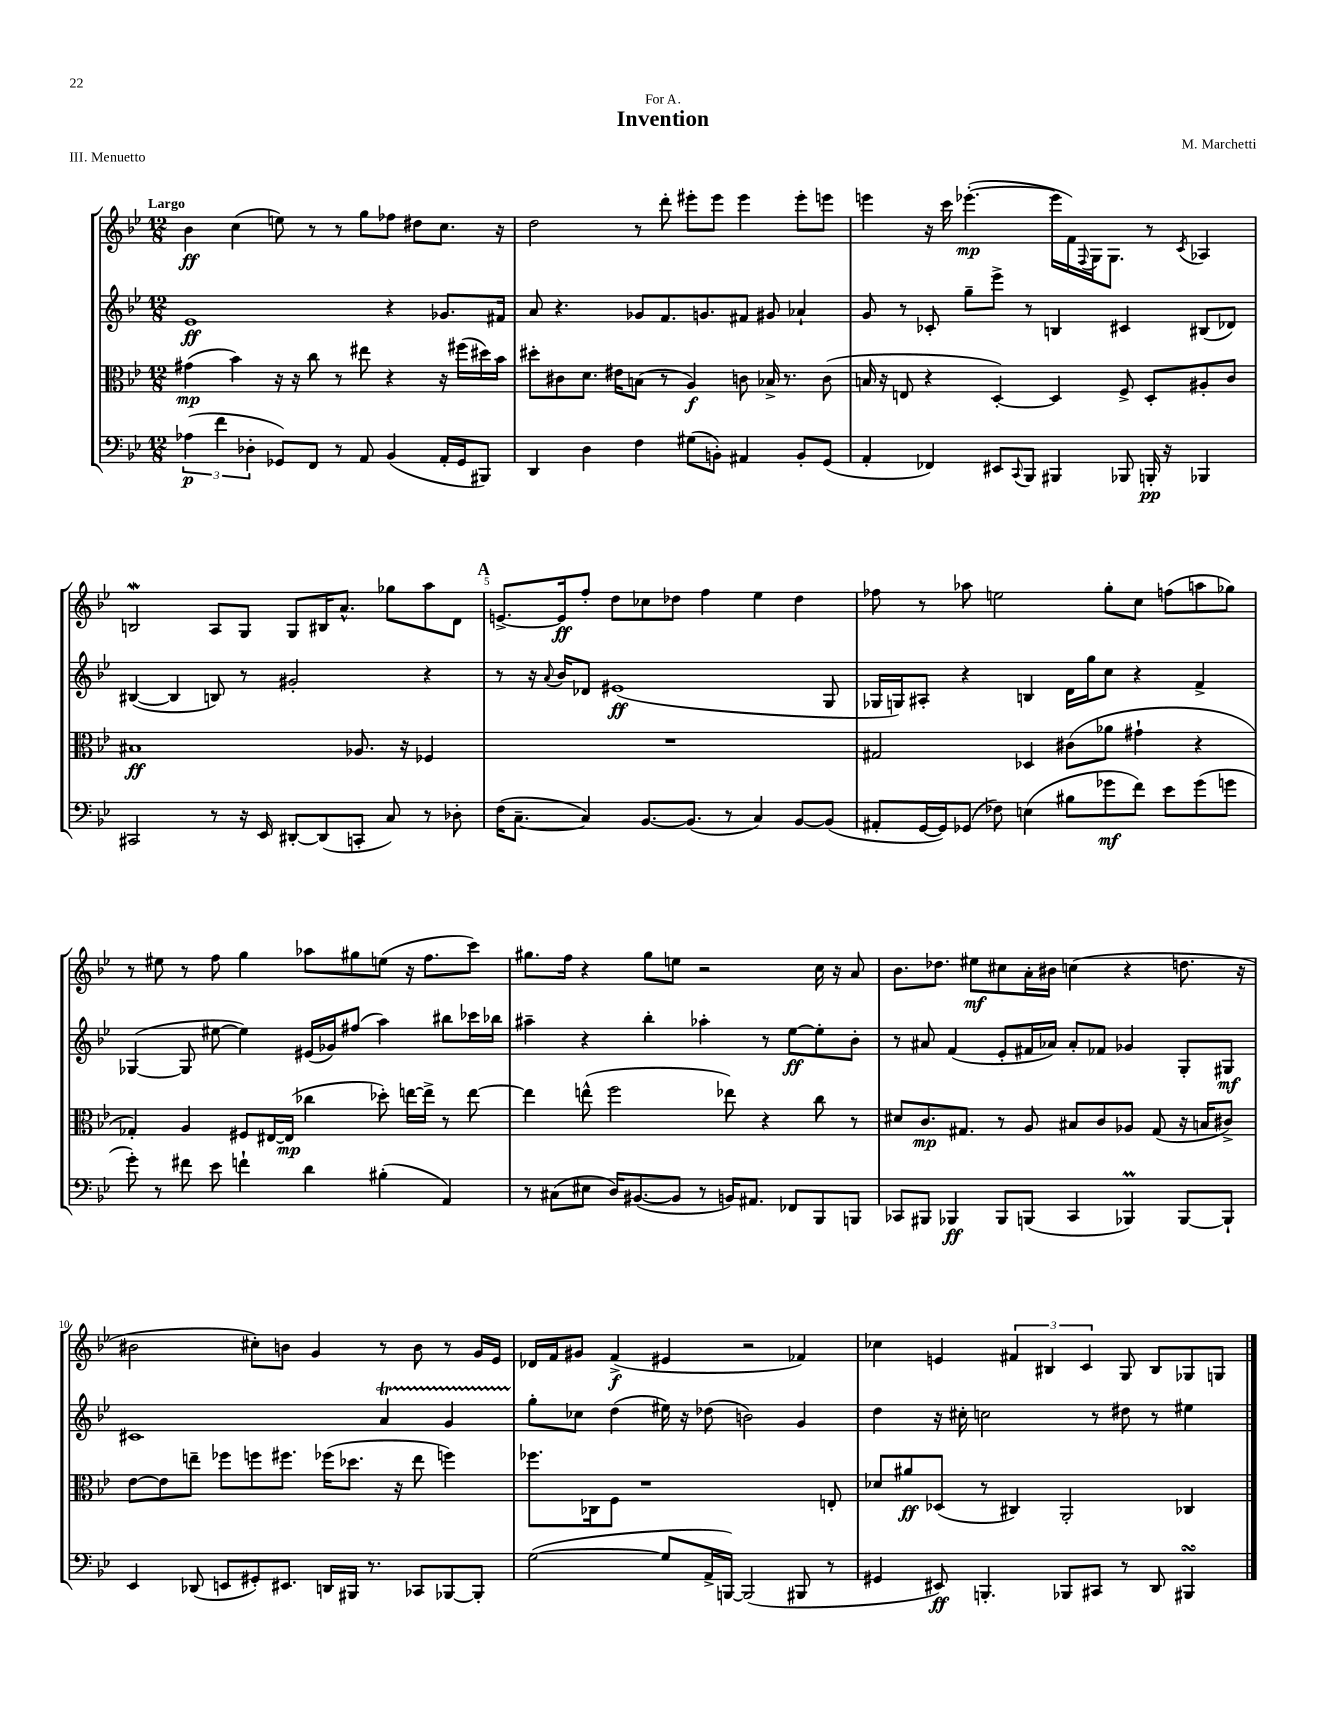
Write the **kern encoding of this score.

**kern	**dynam	**kern	**dynam	**kern	**dynam	**kern	**dynam
*part4	*part4	*part3	*part3	*part2	*part2	*part1	*part1
*staff4	*staff4	*staff3	*staff3	*staff2	*staff2	*staff1	*staff1
*clefF4	*	*clefC3	*	*clefG2	*	*clefG2	*
*k[b-e-]	*	*k[b-e-]	*	*k[b-e-]	*	*k[b-e-]	*
*M12/8	*	*M12/8	*	*M12/8	*	*M12/8	*
=1	=1	=1	=1	=1	=1	=1	=1
!	!	!	!	!	!	!LO:TX:a:B:t=Largo	!
(6A-X\	p	(4g#X\	mp	1e-	ff	4b-\	ff
6f\	.	.	.	.	.	.	.
.	.	4b-\)	.	.	.	(4cc\	.
6D-X'\	.	.	.	.	.	.	.
8GG-X/L)	.	16r	.	.	.	8een\)	.
.	.	16r	.	.	.	.	.
8FF/J	.	8cc\	.	.	.	8r	.
8r	.	8r	.	.	.	8r	.
8AA/	.	8ee#X\	.	.	.	8gg\L	.
(4BB-/	.	4r	.	4r	.	8ff-X\J	.
.	.	.	.	.	.	8dd#X\L	.
16AA'/LL	.	16r	.	8.g-X/L	.	8.cc\J	.
16GG-/J	.	(16ff#X\LL	.	.	.	.	.
8BBB#X/J)	.	16dd#X\)	.	.	.	.	.
.	.	16b-\JJ	.	16f#X/Jk	.	16r	.
=2	=2	=2	=2	=2	=2	=2	=2
4DD/	.	8dd#X'\L	.	8a/	.	2dd\	.
.	.	8c#X\	.	4.r	.	.	.
4D\	.	8.d\J	.	.	.	.	.
.	.	16e#X\KL	.	.	.	.	.
4F\	.	(8Bn\J	.	8g-X/L	.	8r	.
.	.	8r	.	8.f/	.	8ddd'\	.
(8G#X\L	.	4A/)	f	.	.	8eee#X'\L	.
.	.	.	.	8.gn/	.	.	.
8BBn'\J)	.	.	.	.	.	8eee#\J	.
4AA#X/	.	8cn\	.	8f#X/J	.	4eee#\	.
.	.	16B-X^/	.	8g#X/	.	.	.
.	.	8.r	.	.	.	.	.
8BB'/L	.	.	.	4a-X`/	.	8eee#'\L	.
(8GG/J	.	(8c\	.	.	.	8eeen\J	.
=3	=3	=3	=3	=3	=3	=3	=3
4AA'/	.	16Bn/	.	8g/	.	4eeen\	.
.	.	16r	.	.	.	.	.
.	.	8En/	.	8r	.	.	.
4FF-X/)	.	4r	.	8c-X'/	.	16r	.
.	.	.	.	.	.	16ccc\	.
.	.	.	.	8gg~\L	.	([4.eee-X'\	mp
8EE#X/L	.	[4D'/)	.	8eee-^\J	.	.	.
8qqCC/	.	.	.	.	.	.	.
8BBB-/J	.	.	.	8r	.	.	.
4BBB#X/	.	4D/]	.	4Bn/	.	16eee-\LL]	.
.	.	.	.	.	.	16f\)	.
.	.	.	.	.	.	8qqF/	.
.	.	.	.	.	.	16G\J	.
.	.	.	.	.	.	8.G\J	.
8BBB-X/	.	8F^/	.	4c#X/	.	.	.
16BBBn'/	pp	8D'/L	.	.	.	8r	.
16r	.	.	.	.	.	.	.
.	.	.	.	.	.	8qc/	.
4BBB-X/	.	8A#X'/	.	(8B#X/L	.	4A-X/	.
.	.	8c/J	.	8d-X/J)	.	.	.
!!LO:LB:g=z
=4	=4	=4	=4	=4	=4	=4	=4
2CC#X/	.	1B#X	ff	([4B#X/	.	2BnW/	.
.	.	.	.	4B#/]	.	.	.
8r	.	.	.	8Bn/)	.	8A/L	.
16r	.	.	.	8r	.	8G/J	.
16EE-/	.	.	.	.	.	.	.
[8DD#X'/L	.	.	.	2g#X'/	.	8G/L	.
(8DD#/]	.	.	.	.	.	16B#X/K	.
.	.	.	.	.	.	8.a^^/J	.
8CCn'/J	.	8.A-X/	.	.	.	.	.
8C/)	.	.	.	.	.	8gg-X\L	.
.	.	16r	.	.	.	.	.
8r	.	4F-X/	.	4r	.	8aa\	.
8D-X'\	.	.	.	.	.	8d\J	.
!!LO:REH:place=s1:t=A
=5	=5	=5	=5	=5	=5	=5	=5
(16F\KL	.	1.r	.	8r	.	[8.en^/L	.
[8.C~\J	.	.	.	.	.	.	.
.	.	.	.	16r	.	.	.
.	.	.	.	8qqa/	.	.	.
.	.	.	.	16b-/KL	.	16e/k]	ff
4C/])	.	.	.	8d-X/J	.	8ff'/J	.
.	.	.	.	(1e#X	ff	8dd\L	.
[8.BB-/L	.	.	.	.	.	8cc-X\	.
.	.	.	.	.	.	8dd-X\J	.
(8.BB-/J]	.	.	.	.	.	.	.
.	.	.	.	.	.	4ff\	.
8r	.	.	.	.	.	.	.
4C/)	.	.	.	.	.	4ee-\	.
[8BB-/L	.	.	.	.	.	4dd-\	.
(8BB-/J]	.	.	.	8G/	.	.	.
=6	=6	=6	=6	=6	=6	=6	=6
8AA#X'/L	.	2G#X/	.	16G-X/LL	.	8ff-X\	.
.	.	.	.	16Gn/J)	.	.	.
[16GG/L	.	.	.	8A#X'/J	.	8r	.
16GG/J])	.	.	.	.	.	.	.
(8GG-X/J	.	.	.	4r	.	8aa-X\	.
8F-X\)	.	.	.	.	.	2een\	.
(4En\	.	4D-X/	.	4Bn/	.	.	.
8B#X\L	.	(8c#X\L	.	16d\LL	.	.	.
.	.	.	.	16gg\J	.	.	.
8g-X\	mf	8a-X\J	.	8cc\J	.	8gg'\L	.
8f\J)	.	4g#X`\	.	4r	.	8cc\J	.
8e-\L	.	.	.	.	.	(8ffn\L	.
(8g-\	.	4r	.	4f^/	.	8aan\	.
8gn\J	.	.	.	.	.	8gg-X\J)	.
!!LO:LB:g=z
=7	=7	=7	=7	=7	=7	=7	=7
8g'\)	.	4G-X'/)	.	([4G-X/	.	8r	.
8r	.	.	.	.	.	8ee#X\	.
8f#X\	.	4A/	.	8G-/]	.	8r	.
8e-\	.	.	.	[8ee#X\	.	8ff\	.
4fn`\	.	8F#X/L	.	4ee#\])	.	4gg\	.
.	.	[16E#X/L	.	.	.	.	.
.	.	(16E#/JJ]	mp	.	.	.	.
4d\	.	4cc-X\	.	(16e#X/LL	.	8aa-X\L	.
.	.	.	.	16g-X/J)	.	.	.
.	.	.	.	(8ff#X/J	.	8gg#X\	.
(4B#X'\	.	8dd-X'\)	.	4aa\)	.	(8een\J	.
.	.	[16een\LL	.	.	.	16r	.
.	.	16ee^\JJ]	.	.	.	8.ff\L	.
4AA/)	.	8r	.	8bb#X\L	.	.	.
.	.	[8ee\	.	16ccc-X\L	.	8ccc\J)	.
.	.	.	.	16bb-X\JJ	.	.	.
=8	=8	=8	=8	=8	=8	=8	=8
8r	.	4ee\]	.	4aa#X~\	.	8.gg#X\L	.
(8C#X\L	.	.	.	.	.	.	.
.	.	.	.	.	.	16ff\Jk	.
8E#X\J	.	(8een^^\	.	4r	.	4r	.
16D/KL)	.	2ff\	.	.	.	.	.
([8.BB#X/	.	.	.	.	.	.	.
.	.	.	.	4bb-'\	.	8gg#\L	.
8BB#/J]	.	.	.	.	.	8een\J	.
8r	.	.	.	4aa-X'\	.	2r	.
16BBn/KL)	.	8ee-X\)	.	.	.	.	.
8.AA#X/J	.	.	.	.	.	.	.
.	.	4r	.	8r	.	.	.
8FF-X/L	.	.	.	[8ee-\L	ff	.	.
8BBB-/	.	8cc\	.	8ee-'\]	.	16cc\	.
.	.	.	.	.	.	16r	.
8BBBn/J	.	8r	.	8b-'\J	.	8a/	.
=9	=9	=9	=9	=9	=9	=9	=9
8CC-X/L	.	8d#X/L	.	8r	.	8.b-\L	.
8BBB#X/J	.	8.c/	mp	8a#X/	.	.	.
.	.	.	.	.	.	8.dd-X\J	.
4BBB-X/	ff	.	.	(4f/	.	.	.
.	.	8.G#X/J	.	.	.	.	.
.	.	.	.	.	.	8ee#X\L	mf
8BBB-/L	.	8r	.	8e-'/L	.	8cc#X\	.
(8BBBn/J	.	8A/	.	16f#X/L	.	16a'\L	.
.	.	.	.	16a-X/JJ)	.	16b#X\JJ	.
4CC-/	.	8B#X/L	.	8a-'/L	.	(4ccn\	.
.	.	8c/	.	8f-X/J	.	.	.
4BBB-XM/)	.	8A-X/J	.	4g-X/	.	4r	.
.	.	(8G#/	.	.	.	.	.
[8BBB-/L	.	16r	.	8G'/L	.	8.ddn\	.
.	.	16Bn/KL	.	.	.	.	.
8BBB-`/J]	.	8c#X^/J)	.	8G#X/J	mf	.	.
.	.	.	.	.	.	16r	.
!!LO:LB:g=z
=10	=10	=10	=10	=10	=10	=10	=10
4EE-/	.	[8e-\L	.	1c#X	.	2b#X\	.
.	.	8e-\]	.	.	.	.	.
(8DD-X/	.	8een~\J	.	.	.	.	.
8EEn/L	.	8ff-X\L	.	.	.	.	.
8GG#X'/)	.	8ffn\	.	.	.	8cc#X'\L)	.
8.EE#X/J	.	8.ff#X\J	.	.	.	8bn\J	.
.	.	.	.	.	.	4g/	.
16DDn/LL	.	(16ff-X\KL	.	.	.	.	.
16BBB#X/JJ	.	8.dd-X\J	.	.	.	.	.
8.r	.	.	.	.	.	.	.
.	.	.	.	4at/	.	8r	.
.	.	16r	.	.	.	.	.
8CC-X/L	.	8ee\	.	.	.	8b\	.
[8BBB-X/	.	4ffn\)	.	4gTTT/	.	8r	.
8BBB-'/J]	.	.	.	.	.	16g/LL	.
.	.	.	.	.	.	16e-/JJ	.
=11	=11	=11	=11	=11	=11	=11	=11
([2G\	.	8.ff-X\L	.	8gg'\L	.	16d-X/LL	.
.	.	.	.	.	.	16f/J	.
.	.	.	.	8cc-X\J	.	8g#X/J	.
.	.	16C-X\k	.	.	.	.	.
.	.	8F\J	.	(4dd\	.	(4f^/	f
.	.	1r	.	.	.	.	.
8G/L]	.	.	.	16ee#X\)	.	4e#X/	.
.	.	.	.	16r	.	.	.
16AA^/L	.	.	.	(8dd-X\	.	.	.
[16BBBn/JJ)	.	.	.	.	.	.	.
(2BBB/]	.	.	.	2bn\)	.	2r	.
8BBB#X/	.	.	.	4g/	.	4f-X/)	.
8r	.	8En'/	.	.	.	.	.
=12	=12	=12	=12	=12	=12	=12	=12
4GG#X/	.	8d-X/L	.	4dd\	.	4cc-X\	.
.	.	8a#X/	ff	.	.	.	.
8EE#X/)	ff	(8D-X/J	.	16r	.	4en/	.
.	.	.	.	16cc#X'\	.	.	.
4.BBBn'/	.	8r	.	2ccn\	.	.	.
.	.	4C#X/)	.	.	.	6f#X/	.
.	.	.	.	.	.	6B#X/	.
8BBB-X/L	.	2AA'/	.	.	.	.	.
.	.	.	.	.	.	6c/	.
8CC#X/J	.	.	.	8r	.	.	.
8r	.	.	.	8dd#X\	.	8G/	.
8DD/	.	.	.	8r	.	8B#/L	.
4BBB#XsSsS/	.	4C-X/	.	4ee#X\	.	8G-X/	.
.	.	.	.	.	.	8Gn/J	.
==	==	==	==	==	==	==	==
*-	*-	*-	*-	*-	*-	*-	*-
